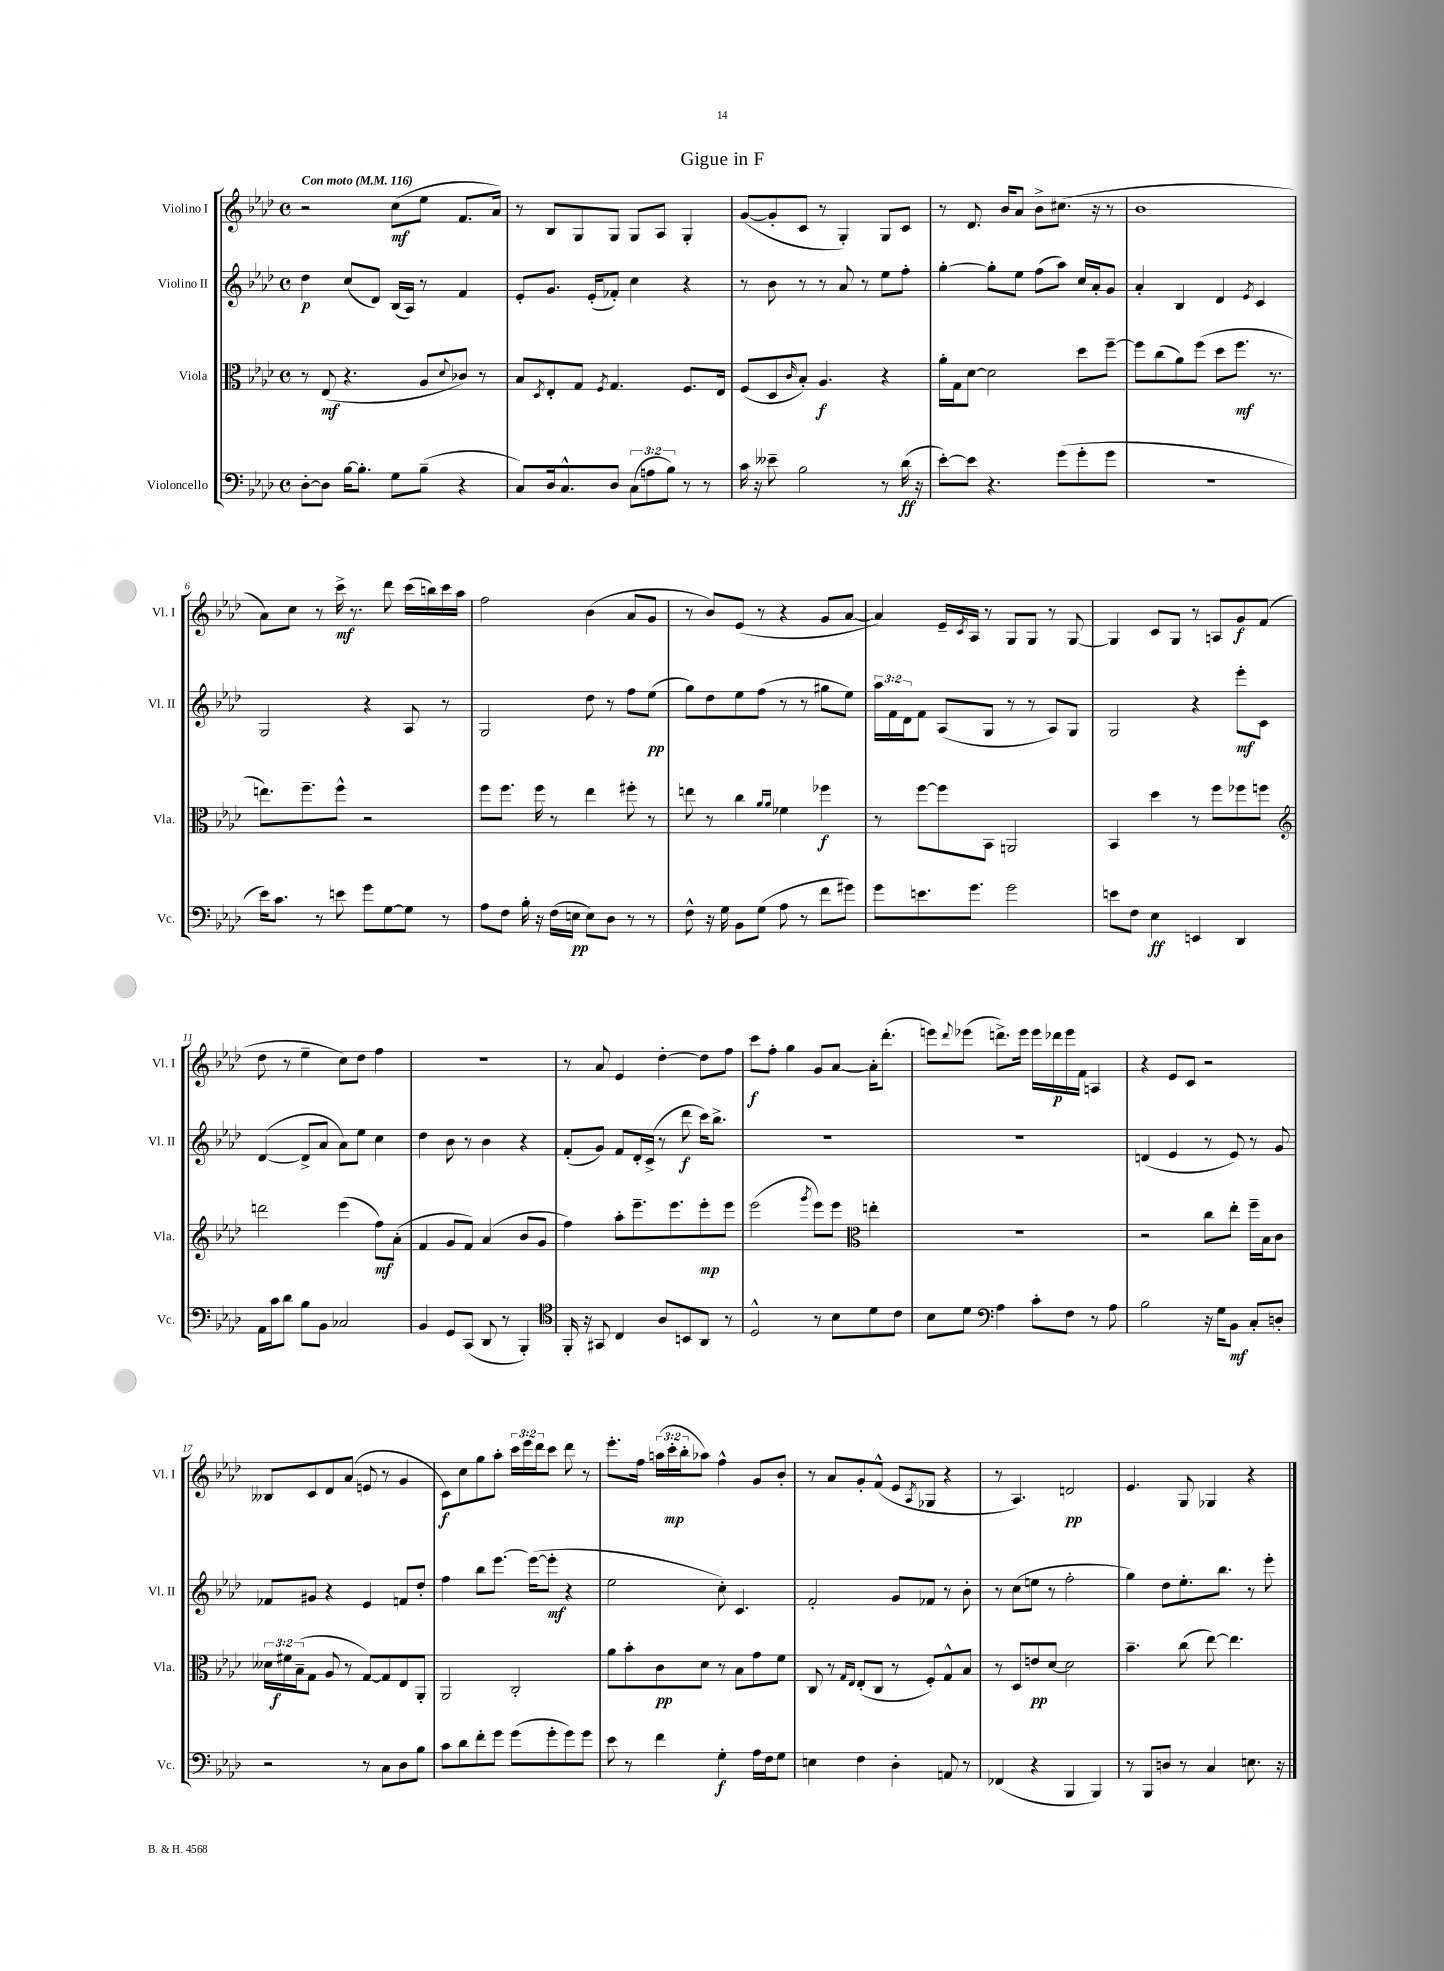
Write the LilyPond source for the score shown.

\header { title = "Gigue in F" }
<<
\new StaffGroup <<
\new Staff = "s0" \with { instrumentName = "Violino I" shortInstrumentName = "Vl. I" } {
    \clef treble \key aes \major \defaultTimeSignature \time 4/4 \override Staff.TupletNumber.text = #tuplet-number::calc-fraction-text \tempo "Con moto" 4 = 116
    r2 c''8\mf( ees''8 f'8. aes'16) |
    r8 bes8 g8 g8 g8 aes8 g4-. |
    g'8~( g'8-. c'8 r8 g4-.) g8 c'8 |
    r8 des'8. bes'16 aes'8 bes'8-> cis''8.( r16 r8 |
    bes'1 |
    aes'8) c''8 r8 c'''16->\mf r8. des'''8 c'''16( b''16) c'''16 aes''16 |
    f''2 bes'4( aes'8 g'8 |
    r8 bes'8) ees'8( r8 r4 g'8 aes'8~ |
    aes'4) ees'16-- \acciaccatura { c'8 } aes16 r8 g8 g8 r8 g8~ |
    g4 c'8 g8 r8 a8 g'8\f f'8( |
    des''8 r8 ees''4-- c''8) des''8 f''4 |
    R1 |
    r8 aes'8 ees'4 des''4~-. des''8 f''8 |
    c'''8\f f''8-. g''4 g'8 aes'8~ aes'16-. des'''8.-.( |
    e'''8) \appoggiatura { des'''8 } ees'''8( d'''8.->) ees'''16 ees'''16 des'''16\p ees'''16 f'16 a4 |
    r4 ees'8 c'8 r2 |
    beses8 c'8 des'8 aes'8( e'8 r8 g'4 |
    c'8\f) c''8 g''8 aes''8-. \tuplet 3/2 { c'''16 ees'''16 des'''16 } c'''8 des'''8 r8 |
    ees'''8.-. f''16 \tuplet 3/2 { a''16( c'''16-.\mp bes''16-. } aes''8) f''4-^ g'8 bes'8-. |
    r8 aes'8 g'8-. f'8-^( ees'8 \acciaccatura { aes8 } ges8 r4 |
    r8 aes4.) d'2\pp |
    ees'4. g8 ges4 r4 \bar "|." |
}
\new Staff = "s1" \with { instrumentName = "Violino II" shortInstrumentName = "Vl. II" } {
    \clef treble \key aes \major \defaultTimeSignature \time 4/4 \override Staff.TupletNumber.text = #tuplet-number::calc-fraction-text
    des''4\p c''8( des'8) bes16( aes16) r8 f'4 |
    ees'8-. g'8. ees'16-.( fes'8-.) c''4 r4 |
    r8 bes'8 r8 r8 aes'8 r8 ees''8 f''8-. |
    g''4~-. g''8-. ees''8 f''8( aes''8) c''16 aes'16-. g'8 |
    aes'4-. bes4 des'4 \acciaccatura { ees'8 } c'4 |
    g2 r4 aes8 r8 |
    g2 des''8 r8 f''8 ees''8\pp( |
    g''8) des''8 ees''8 f''8( r8 r8 gis''8 ees''8) |
    \tuplet 3/2 { aes''16 f'16 des'16 } f'8 aes8( g8 r8 r8 aes8) g8 |
    g2 r4 ees'''8-.\mf c'8 |
    des'4~( des'8-> aes'8 aes'8) ees''8 c''4 |
    des''4 bes'8 r8 bes'4 r4 |
    f'8-.( g'8) f'8 des'16-. c'16->( r8 des'''8\f c'''16) bes''8.-> |
    R1 |
    R1 |
    d'4( ees'4 r8 ees'8) r8 g'8 |
    fes'8 gis'8 r4 ees'4 f'8 des''8-. |
    f''4 bes''8 ees'''8.~ ees'''16~( ees'''8-.\mf r4 |
    ees''2 c''8-.) c'4. |
    f'2-. g'8 fes'8 r8 bes'8-. |
    r8 c''8( e''8 r8 f''2-. |
    g''4) des''8 ees''8.-. bes''8. r8 ees'''8-. \bar "|." |
}
\new Staff = "s2" \with { instrumentName = "Viola" shortInstrumentName = "Vla." } {
    \clef alto \key aes \major \defaultTimeSignature \time 4/4 \override Staff.TupletNumber.text = #tuplet-number::calc-fraction-text
    r8 ees8\mf( r4. aes8 \appoggiatura { des'8 } ces'8) r8 |
    bes8 \acciaccatura { des8 } ees8-. g8 \acciaccatura { f8 } g4. f8. ees16 |
    f8( des8 \grace { c'16 } bes8-.) aes4.\f r4 |
    aes'16-. g16 des'8~ des'2 des''8 f''8~-- |
    f''8 c''8( aes'8) f''8( des''8 f''8.\mf r8. |
    e''8.) f''8.-- f''8-^ r2 |
    f''8 f''8. f''16 r8 ees''4 fis''8-. r8 |
    e''8 r8 c''4 \grace { aes'16 aes'16 } fes'4 fes''4\f |
    r8 f''8~ f''8 bes,8 a,2 |
    bes,4 des''4 r8 f''8 fes''8 f''8 |
    \clef treble d'''2 ees'''4( f''8\mf) aes'8-.( |
    f'4 g'8 f'8) aes'4( bes'8 g'8 |
    f''4) aes''8-. ees'''8.-- ees'''8. ees'''8-.\mp ees'''8 |
    ees'''2( \acciaccatura { g'''8 } ees'''8) ees'''8 \clef alto e''4-. |
    R1 |
    r2 c''8 ees''8-. f''16-- bes16 c'8 |
    \tuplet 3/2 { deses'16 fis'16\f bes16--( } g8 aes8 r8 g8~) g8 ees8 aes,8-. |
    aes,2 c2-. |
    aes'8 bes'8-. c'8\pp des'8 r8 bes8 g'8 f'8 |
    c8 r8 \grace { g16 ees16 } ees8-.( c8 r8 f8-.) g8-^ bes8 |
    r8 des8 e'8\pp des'8~ des'2 |
    bes'4.-- c''8( ees''8~) ees''4. \bar "|." |
}
\new Staff = "s3" \with { instrumentName = "Violoncello" shortInstrumentName = "Vc." } {
    \clef bass \key aes \major \defaultTimeSignature \time 4/4 \override Staff.TupletNumber.text = #tuplet-number::calc-fraction-text
    des8~-. des8 bes16~ bes8.-. g8 bes8--( r4 |
    c8) des16 c8.-^ des8 \tuplet 3/2 { c8( a8 bes8) } r8 r8 |
    c'16 r16 eeses'8-- bes2 r8 des'16\ff( r16 |
    ees'8~-.) ees'8 r4. g'8( g'8-. g'8 |
    R1 |
    ees'16) c'8. r8 e'8 g'8 g8~ g8 r8 |
    aes8 f8 bes16-. r16 f16( e16\pp e8) des8 r8 r8 |
    f8-^ r16 g16 bes,8 g8( aes8 r8 f'8 gis'8) |
    g'8 e'8. g'8. g'2 |
    e'8 f8 ees4\ff e,4 des,4 |
    aes,16 c'16 des'8 bes8 bes,8 ces2 |
    bes,4 g,8 c,8( des,8 r8 bes,,4-.) |
    \clef tenor f,16-. r16 gis,8 c4 aes8 b,8 aes,8 r8 |
    des2-^ r8 bes8 des'8 c'8 |
    bes8 des'8 \clef bass aes4 c'8-. f8 r8 aes8 |
    bes2 r16 g16 bes,8\mf c8-. d8-. |
    r2 r8 c8 des8 bes8 |
    c'8 des'8 f'8-. g'8 g'8( g'8-. g'8) g'8 |
    ees'8 r8 f'4 g4-.\f aes16 f16 g8 |
    e4 f4 des4-. a,8 r8 |
    fes,4( r4 bes,,4 bes,,4) |
    r8 bes,,8 d8 r8 c4 e8. r16 \bar "|." |
}
>>
>>
